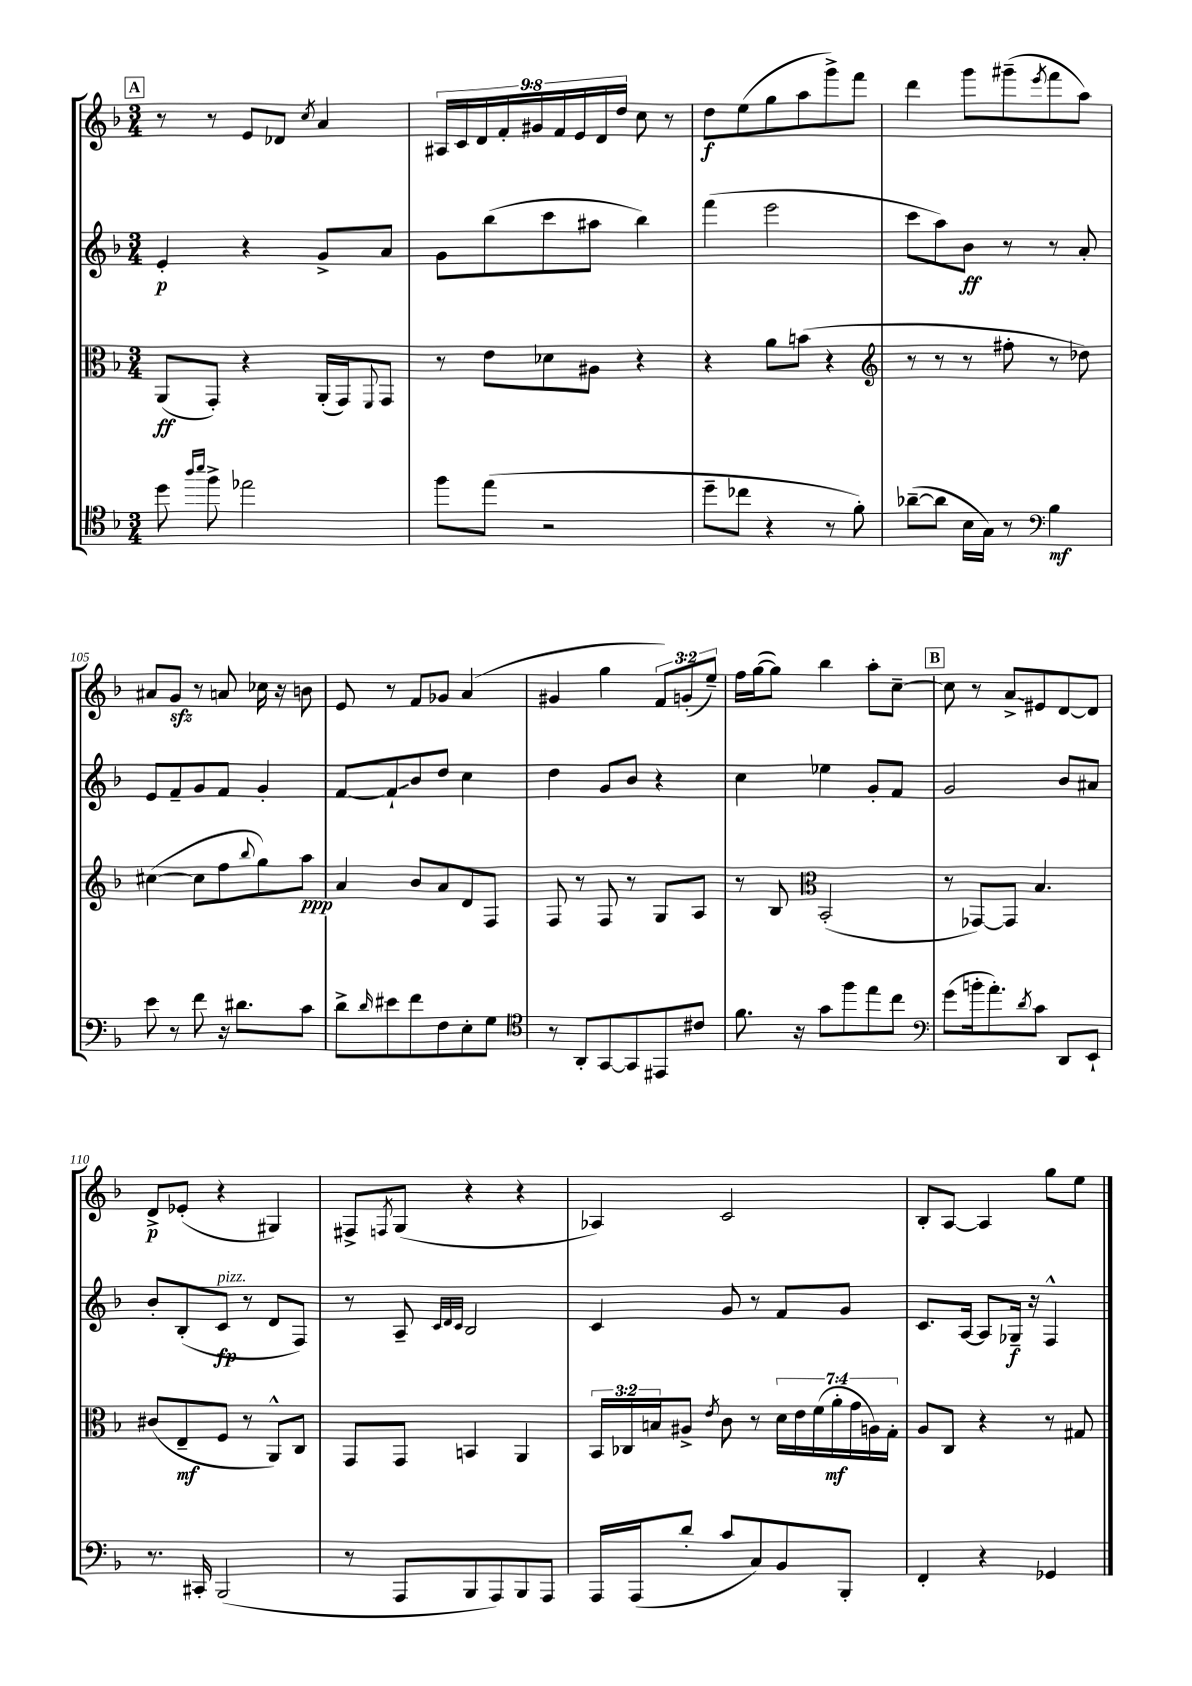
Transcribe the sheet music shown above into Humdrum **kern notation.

**kern	**kern	**kern	**kern
*staff4	*staff3	*staff2	*staff1
*clefC4	*clefC3	*clefG2	*clefG2
*k[b-]	*k[b-]	*k[b-]	*k[b-]
*M3/4	*M3/4	*M3/4	*M3/4
8dd	(8AA	4e'	8r
16qqaa	.	.	.
16qqbb-	.	.	.
8ff^	8GG')	.	8r
2ee-	4r	4r	8e
.	.	.	8d-
.	.	.	8qcc
.	(16AA'	8g^	4a
.	16GG)	.	.
.	8qqFF	.	.
.	8GG	8a	.
=	=	=	=
8ff	8r	8g	18A#
.	.	.	18c
.	.	.	18d
(8ee	8e	(8bb-	.
.	.	.	18f'
.	.	.	18g#
2r	8d-	8ccc	.
.	.	.	18f
.	.	.	18e
.	8A#	8aa#	.
.	.	.	18d
.	.	.	18dd
.	4r	4bb-)	8cc
.	.	.	8r
=	=	=	=
8dd~	4r	(4fff	8dd
8cc-	.	.	(8ee
4r	8a	2eee	8gg
.	(8b	.	8aa
8r	4r	.	8ggg^)
8f')	.	.	8fff
=	=	=	=
*	*clefG2	*	*
([8a-~	8r	8ccc	4ddd
8a-]	8r	8aa)	.
16B-	8r	8b-	8ggg
16G)	.	.	.
8r	8ff#'	8r	(8ggg#~
*clefF4	*	*	*
.	.	.	8qeee
4B-	8r	8r	8fff
.	8dd-)	8a'	8aa)
=	=	=	=
8e	([4cc#	8e	8a#
8r	.	8f~	8g
8f	8cc#]	8g	8r
16r	8ff	8f	8a
8.d#	.	.	.
.	8qqbb-	.	.
.	8gg)	4g'	16cc-
.	.	.	16r
8c	8aa	.	8b
=	=	=	=
8d^	4a	[8f	8e
16qqd	.	.	.
8e#	.	8f`]	8r
8f	8b-	8b-	8f
8F	8a	8dd	8g-
8E'	8d	4cc	(4a
8G	8F	.	.
=	=	=	=
*clefC4	*	*	*
8r	8F	4dd	4g#
8AA'	8r	.	.
[8GG	8F	8g	4gg
8GG]	8r	8b-	.
8EE#	8G	4r	12f)
.	.	.	(12g'
8c#	8A	.	.
.	.	.	12ee~)
=	=	=	=
8.f	8r	4cc	16ff
.	.	.	([16gg
.	8B-	.	8gg])
16r	.	.	.
*	*clefC3	*	*
8g	(2BB-'	4ee-	4bb-
8ff	.	.	.
8ee	.	8g'	8aa'
8cc	.	8f	[8cc~
=	=	=	=
*clefF4	*	*	*
(8g	8r	2g	8cc]
16b'	[8GG-)	.	8r
8.a')	.	.	.
.	8GG-]	.	8a^
8qd	.	.	.
8c	4.B-	.	8e#
8DD	.	8b-	[8d
8EE`	.	8a#	8d]
=	=	=	=
8.r	(8c#	8b-'	8d^
.	8E~	(8B-'	(8e-'
16CC#'	.	.	.
(2BBB-	8F	8c	4r
.	8r	8r	.
.	8AA^^)	8d	4G#)
.	8C	8F)	.
=	=	=	=
8r	8GG	8r	8F#^
.	.	.	8qF
8AAA	8GG	8A~	(8G
.	.	32qqc	.
.	.	32qqd	.
.	.	32qqc	.
8BBB-	4BB	2B-	4r
8AAA)	.	.	.
8BBB-	4AA	.	4r
8AAA	.	.	.
=	=	=	=
16AAA	24BB-	4c	4A-)
.	24C-	.	.
(16AAA	.	.	.
.	24B	.	.
8d'	8A#^	.	.
.	8qe	.	.
8c	8c	8g	2c
8C)	8r	8r	.
8BB-	28d	8f	.
.	28e	.	.
.	(28f	.	.
.	28a'	.	.
8BBB-'	.	8g	.
.	28g	.	.
.	28A)	.	.
.	28G'	.	.
=	=	=	=
4FF'	8A	8.c	8B-'
.	8C	.	[8A
.	.	[16A	.
4r	4r	8A]	4A]
.	.	16G-~	.
.	.	16r	.
4GG-	8r	4F^^	8gg
.	8G#	.	8ee
==	==	==	==
*-	*-	*-	*-
